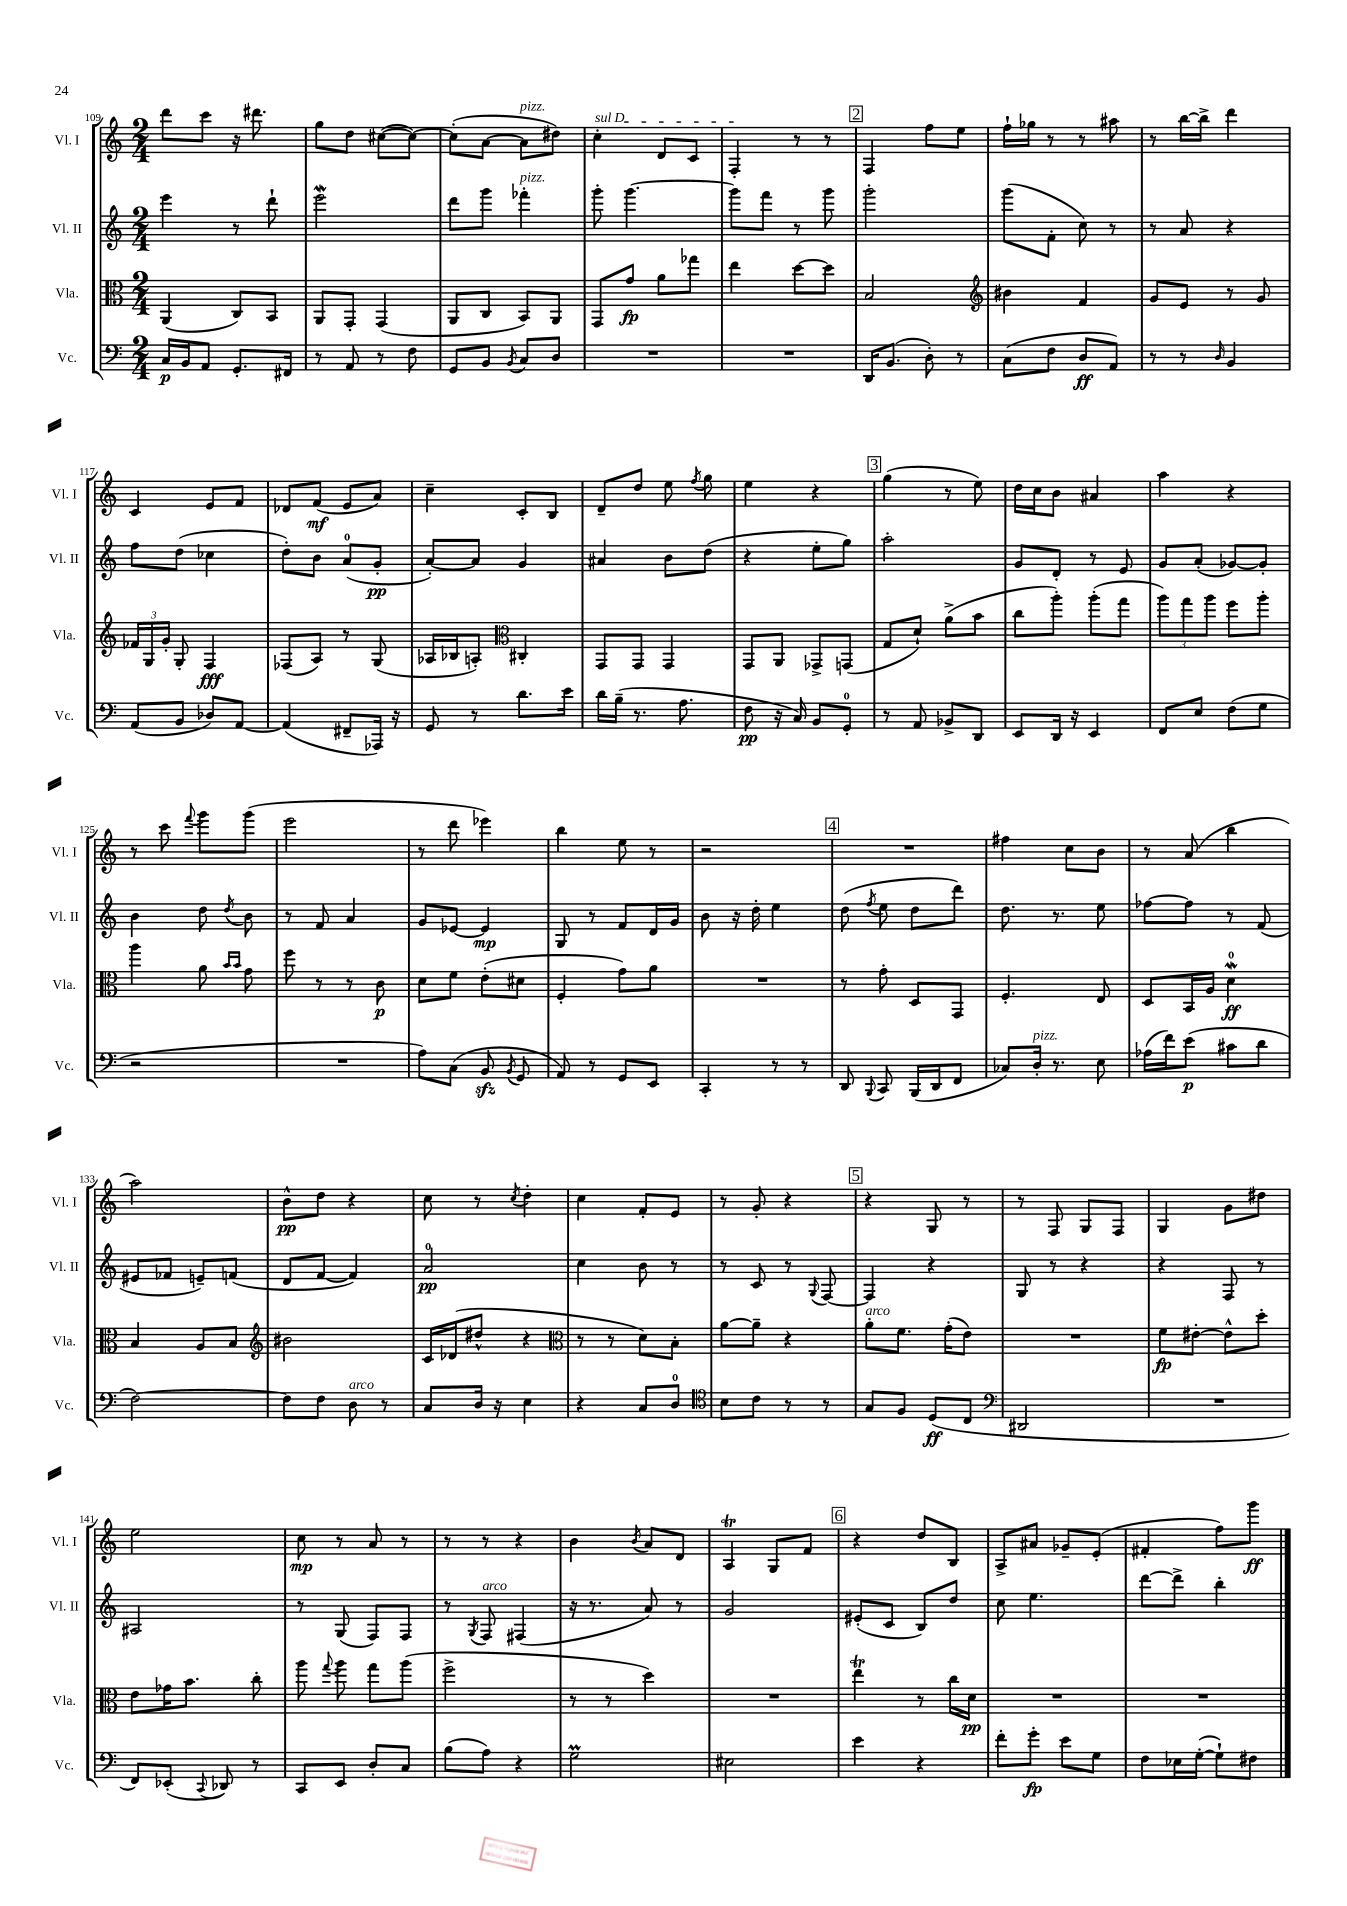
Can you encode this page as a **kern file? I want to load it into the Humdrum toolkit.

**kern	**kern	**kern	**kern
*staff4	*staff3	*staff2	*staff1
*clefF4	*clefC3	*clefG2	*clefG2
*k[]	*k[]	*k[]	*k[]
*M2/4	*M2/4	*M2/4	*M2/4
16C	(4AA	4eee	8ddd
16BB	.	.	.
8AA	.	.	8ccc
8.GG'	8C)	8r	16r
.	.	.	8.ddd#
.	8BB	8ddd`	.
16FF#	.	.	.
=	=	=	=
8r	8AA	2eee	8gg
8AA	8GG'	.	8dd
8r	(4GG	.	([8cc#
8F	.	.	8cc#_)
=	=	=	=
8GG	8AA	8ddd	(8cc#']
8BB	8C	8ggg	[8a
8qBB	.	.	.
8C	8BB)	4fff-'	8a]
8D	8AA	.	8dd#)
=	=	=	=
2r	8GG	8ggg'	4cc'
.	8g	[4.ggg	.
.	8a	.	8d
.	8gg-	.	8c
=	=	=	=
2r	4ee	8ggg]	4F'
.	.	8fff	.
.	[8dd	8r	8r
.	8dd]	8ggg	8r
=	=	=	=
16DD	2B	2ggg'	4F
(8.BB	.	.	.
8D')	.	.	8ff
8r	.	.	8ee
=	=	=	=
*	*clefG2	*	*
(8C	4b#	(8ggg	16ff`
.	.	.	16gg-
8F	.	8f'	8r
8D	4f	8cc)	8r
8AA)	.	8r	8aa#
=	=	=	=
8r	8g	8r	8r
8r	8e	8a	[16bb
.	.	.	16bb^]
16qqD	.	.	.
4BB	8r	4r	4ddd
.	8g	.	.
=	=	=	=
(8AA	24f-	8ff	4c
.	24G	.	.
.	24g'	.	.
8BB	8G'	(8dd	.
8D-)	4F	4cc-	8e
[8AA	.	.	8f
=	=	=	=
(4AA]	(8F-	8dd')	8d-
.	8A)	8b	(8f
8FF#~	8r	(8a	8e
16AAA-)	(8G	8g'	8a)
16r	.	.	.
=	=	=	=
8GG	16A-	[8a')	4cc~
.	16B-	.	.
8r	8A')	8a]	.
*	*clefC3	*	*
8.d	4C#'	4g	8c'
.	.	.	8B
16e	.	.	.
=	=	=	=
16d	8GG	4a#	8d~
(16B~	.	.	.
8.r	8GG	.	8dd
.	4GG	8b	8ee
8.A	.	.	.
.	.	.	8qff
.	.	(8dd	8gg
=	=	=	=
8F	8GG	4r	4ee
16r	8AA	.	.
16C)	.	.	.
8BB	8GG-^	8ee'	4r
8GG'	(8GG	8gg)	.
=	=	=	=
8r	8G	2aa'	(4gg
8AA	8d`)	.	.
8BB-^	(8a^	.	8r
8DD	8b	.	8ee)
=	=	=	=
8EE	8cc	8g	16dd
.	.	.	16cc
16DD	8aa')	8d'	8b
16r	.	.	.
4EE	(8aa'	8r	4a#
.	8gg	8e	.
=	=	=	=
8FF	12aa)	8g	4aa
.	12gg	.	.
8E	.	(8a'	.
.	12aa	.	.
(8F	8ff	[8g-)	4r
8G	8aa'	8g-']	.
=	=	=	=
2r	4aa	4b	8r
.	.	.	8ccc
.	.	.	8qqfff
.	8a	8dd	8ggg
.	16qqb	.	.
.	16qqb	8qdd	.
.	8g	8b	(8ggg
=	=	=	=
2r	8ff	8r	2eee
.	8r	8f	.
.	8r	4a	.
.	8c	.	.
=	=	=	=
8A)	8d	8g	8r
(8C	8f	[8e-	8ddd
8BB	(8e'	4e-]	4eee-)
8qBB	.	.	.
8GG	8d#	.	.
=	=	=	=
8AA)	4F'	8G	4bb
8r	.	8r	.
8GG	8g)	8f	8ee
8EE	8a	16d	8r
.	.	16g	.
=	=	=	=
4CC'	2r	8b	2r
.	.	16r	.
.	.	16dd'	.
8r	.	4ee	.
8r	.	.	.
=	=	=	=
8DD	8r	(8dd	2r
8qqBBB	.	8qff	.
8CC	8g'	8ee	.
(16BBB	8D	8dd	.
16DD	.	.	.
8FF	8GG	8ddd)	.
=	=	=	=
8C-)	4.F'	8.dd	4ff#
16D'	.	.	.
8.r	.	8.r	.
.	.	.	8cc
8E	8E	8ee	8b
=	=	=	=
(16A-	8D	[8ff-	8r
16f)	.	.	.
(8e	16BB	8ff-]	(8a
.	16A	.	.
8c#	4d	8r	4bb
8d	.	(8f	.
=	=	=	=
[2F)	4B	8e#	2aa)
.	.	8f-	.
.	8A	8e~)	.
.	8B	(8f	.
=	=	=	=
*	*clefG2	*	*
8F]	2b#	8d	8b^^
8F	.	[8f	8dd
8D	.	4f])	4r
8r	.	.	.
=	=	=	=
8C	16c	2a	8cc
.	(16d-	.	.
16D	8dd#^^	.	8r
16r	.	.	.
.	.	.	8qcc
4E	4r	.	4dd'
=	=	=	=
*	*clefC3	*	*
4r	8r	4cc	4cc
.	8r	.	.
8C	8d)	8b	8f'
8D	8B'	8r	8e
=	=	=	=
*clefC4	*	*	*
8B	[8a	8r	8r
8c	8a~]	8c	8g'
8r	4r	8r	4r
.	.	8qqG	.
8r	.	[8F	.
=	=	=	=
8G	8a'	4F]	4r
8F	8.f	.	.
(8D	.	4r	8G
.	(16g'	.	.
8C	8e)	.	8r
=	=	=	=
*clefF4	*	*	*
2DD#	2r	8G	8r
.	.	8r	8F
.	.	4r	8G
.	.	.	8F
=	=	=	=
2r	8f	4r	4G
.	[8e#'	.	.
.	8e#^^]	8F	8g
.	8dd'	8r	8dd#
=	=	=	=
8FF)	8e	2A#	2ee
(8EE-'	16g-	.	.
.	8.b	.	.
8qqCC	.	.	.
8DD-)	.	.	.
8r	8cc'	.	.
=	=	=	=
8CC	8aa	8r	8cc
.	8qqgg	.	.
8EE	8aa	(8G	8r
8D'	8gg	8F)	8a
8C	(8aa	8F	8r
=	=	=	=
(8B	2ff^	8r	8r
.	.	8qG	.
8A)	.	8F	8r
4r	.	(4F#	4r
=	=	=	=
2G	8r	16r	4b
.	.	8.r	.
.	8r	.	.
.	.	.	8qb
.	4dd)	8a)	8a
.	.	8r	8d
=	=	=	=
2E#	2r	2g	4A
.	.	.	8G
.	.	.	8f
=	=	=	=
4e	4ee	(8e#'	4r
.	.	8c	.
4r	8r	8B)	8dd
.	16cc	8dd	8B
.	16d	.	.
=	=	=	=
8f'	2r	8cc	8A^
8g'	.	4.ee	8a#
8e	.	.	8g-~
8G	.	.	(8e'
=	=	=	=
8F	2r	[8ddd	4f#'
16E-	.	8ddd^]	.
([16G'	.	.	.
8G`])	.	4bb'	8ff)
8F#	.	.	8ggg
==	==	==	==
*-	*-	*-	*-
